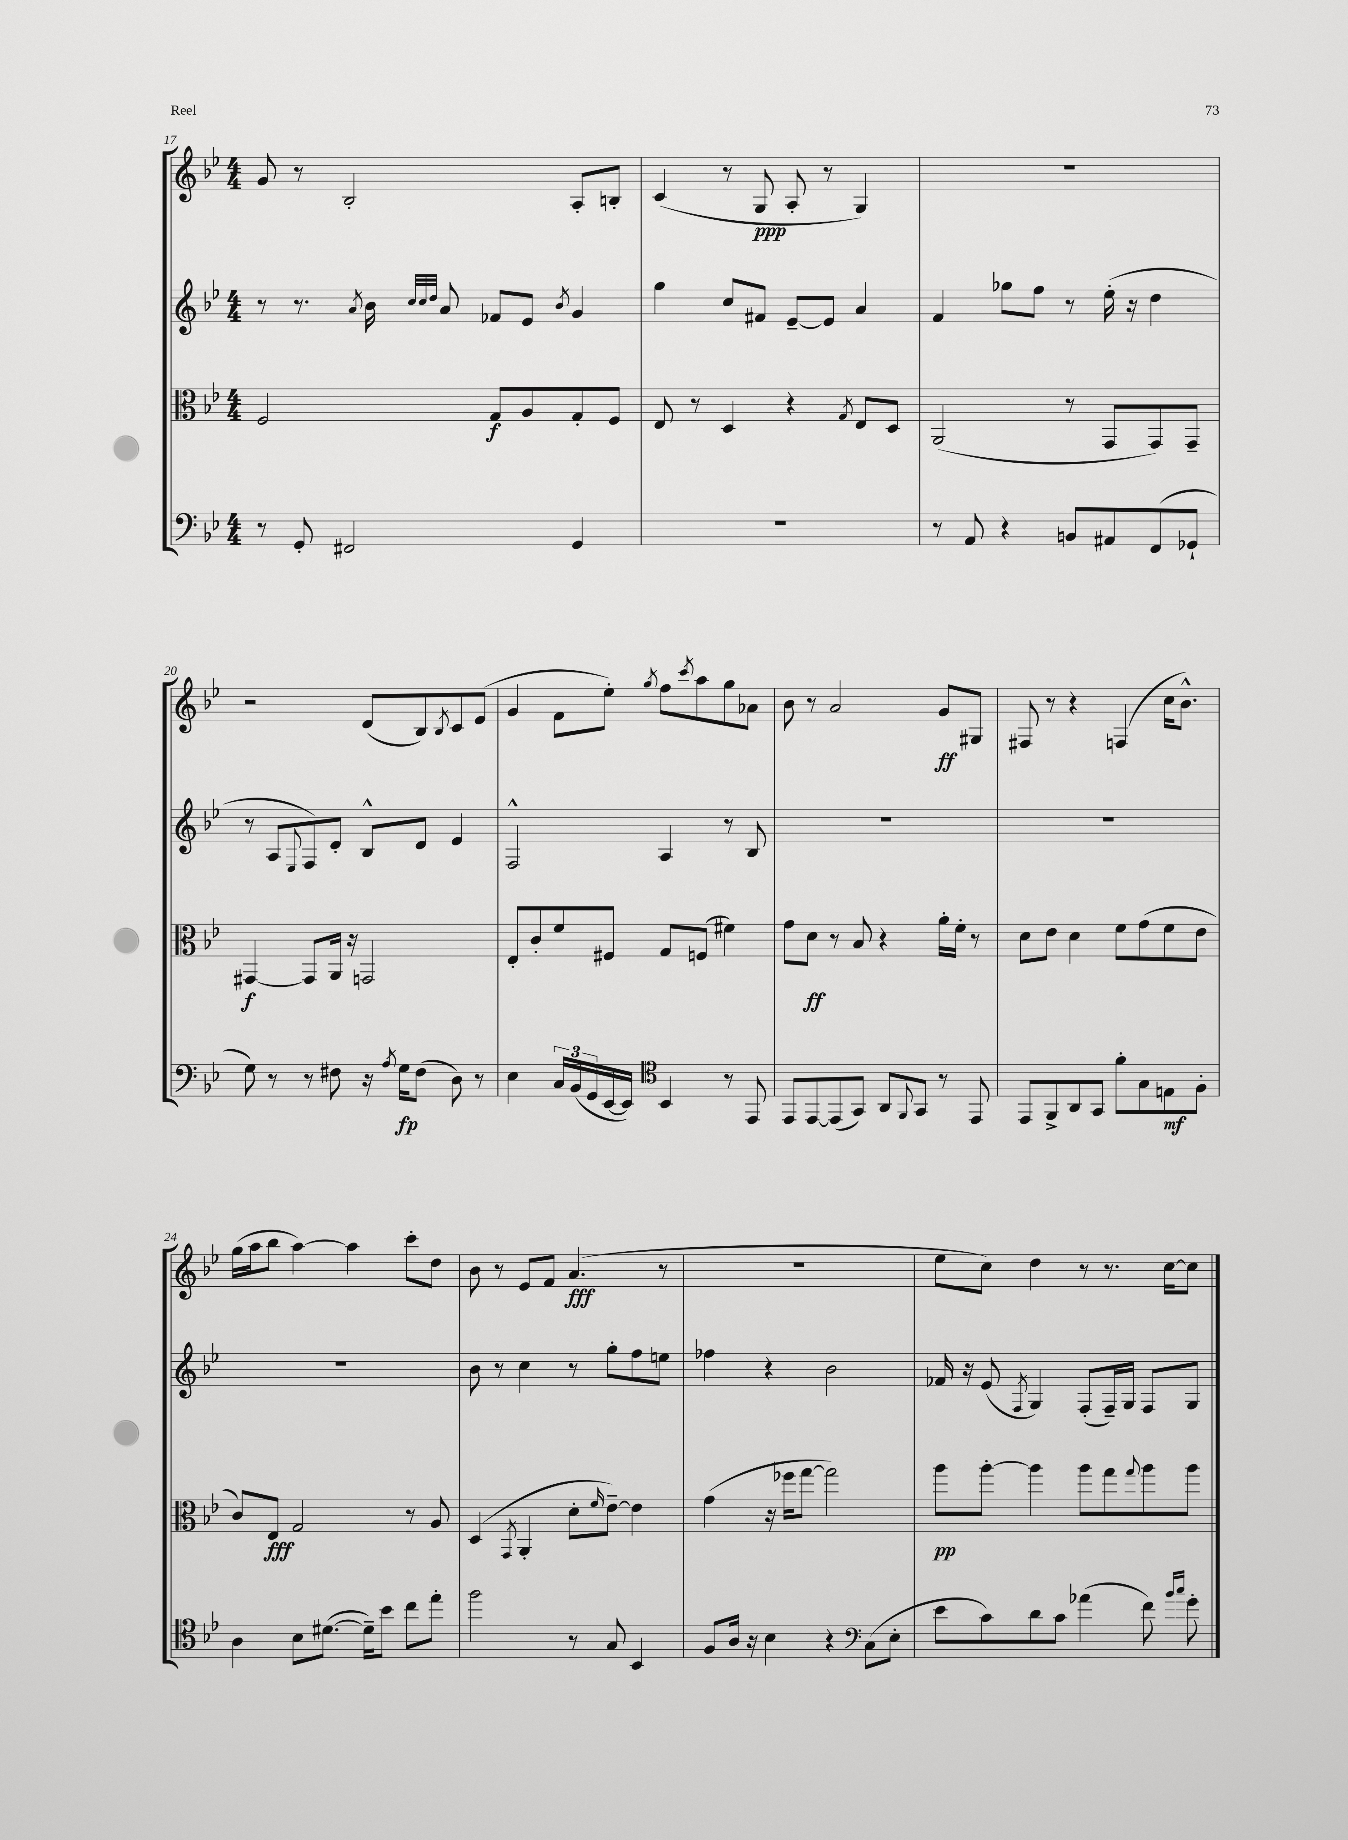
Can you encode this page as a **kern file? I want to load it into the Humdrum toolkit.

**kern	**kern	**kern	**kern
*staff4	*staff3	*staff2	*staff1
*clefF4	*clefC3	*clefG2	*clefG2
*k[b-e-]	*k[b-e-]	*k[b-e-]	*k[b-e-]
*M4/4	*M4/4	*M4/4	*M4/4
8r	2F	8r	8g
8GG'	.	8.r	8r
2FF#	.	.	2B-'
.	.	8qa	.
.	.	16b-	.
.	.	32qqcc	.
.	.	32qqcc	.
.	.	32qqdd	.
.	.	8a	.
.	8G	8f-	.
.	8A	8e-	.
.	.	8qb-	.
4GG	8G'	4g	8A'
.	8F	.	8B'
=	=	=	=
1r	8E-	4gg	(4c
.	8r	.	.
.	4D	8cc	8r
.	.	8f#	8G
.	4r	[8e-~	8A'
.	.	8e-]	8r
.	8qG	.	.
.	8E-	4a	4G)
.	8D	.	.
=	=	=	=
8r	(2AA	4f	1r
8AA	.	.	.
4r	.	8gg-	.
.	.	8ff	.
8BB	8r	8r	.
8AA#	8GG	(16ee-'	.
.	.	16r	.
(8FF	8GG)	4dd	.
8GG-`	8GG~	.	.
=	=	=	=
8G)	[4GG#	8r	2r
8r	.	8A	.
.	.	8qqE-	.
8r	8GG#]	8F)	.
8F#	16AA	8d'	.
.	16r	.	.
16r	2GG	8B-^^	(8d
8qA	.	.	.
16G	.	.	.
(8F#	.	8d	8B-)
.	.	.	8qB-
8D)	.	4e-	8c
8r	.	.	(8e-
=	=	=	=
4E-	8E-'	2F^^	4g
.	8c'	.	.
24C	8f	.	8f
(24BB-	.	.	.
24GG	.	.	.
[16EE-	8F#	.	8ee-')
16EE-])	.	.	.
*clefC4	*	*	*
.	.	.	8qgg
4BB-	8G	4A	8ff
.	.	.	8qccc
.	(8F	.	8aa
8r	4f#)	8r	8gg
8EE-	.	8B-	8a-
=	=	=	=
8EE-	8g	1r	8b-
[8EE-	8d	.	8r
(8EE-]	8r	.	2a
8GG)	8B-	.	.
8AA	4r	.	.
8qqFF	.	.	.
8GG	.	.	.
8r	16a'	.	8g
.	16f'	.	.
8EE-	8r	.	8G#
=	=	=	=
8EE-	8d	1r	8F#
8FF^	8e-	.	8r
8AA	4d	.	4r
8GG	.	.	.
8f'	8f	.	(4F
8G	(8g	.	.
8E	8f	.	16cc
.	.	.	8.b-^^)
8F'	8e-	.	.
=	=	=	=
4A	8c)	1r	(16gg
.	.	.	16aa
.	8E-	.	8bb-
8B-	2G	.	[4aa)
([8.d#	.	.	.
.	.	.	4aa]
16d#~])	.	.	.
8b-	.	.	.
8cc	8r	.	8ccc'
8ee-'	8A	.	8dd
=	=	=	=
2ff	(4D	8b-	8b-
.	.	8r	8r
.	8qGG	.	.
.	4AA'	4cc	8e-
.	.	.	8f
8r	8d'	8r	(4.a
.	16qqf	.	.
8G	[8e-~)	8gg'	.
4BB-	4e-]	8ff	.
.	.	8ee	8r
=	=	=	=
8F	(4g	4ff-	1r
16A	.	.	.
16r	.	.	.
4B-	16r	4r	.
.	16ff-	.	.
.	[8gg	.	.
4r	2gg])	2b-	.
*clefF4	*	*	*
(8C	.	.	.
8E-'	.	.	.
=	=	=	=
8e-	8aa	16f-	8ee-
.	.	16r	.
8c)	[8aa'	(8e-	8cc)
.	.	8qF	.
8d	4aa]	4G)	4dd
8c	.	.	.
(4a-	8aa	(8F'	8r
.	8gg	16F~)	8.r
.	.	16G	.
.	8qqgg	.	.
8f)	8aa	8F	.
.	.	.	[16cc
16qqb-	.	.	.
16qqcc	.	.	.
8g'	8aa	8G	8cc]
==	==	==	==
*-	*-	*-	*-
